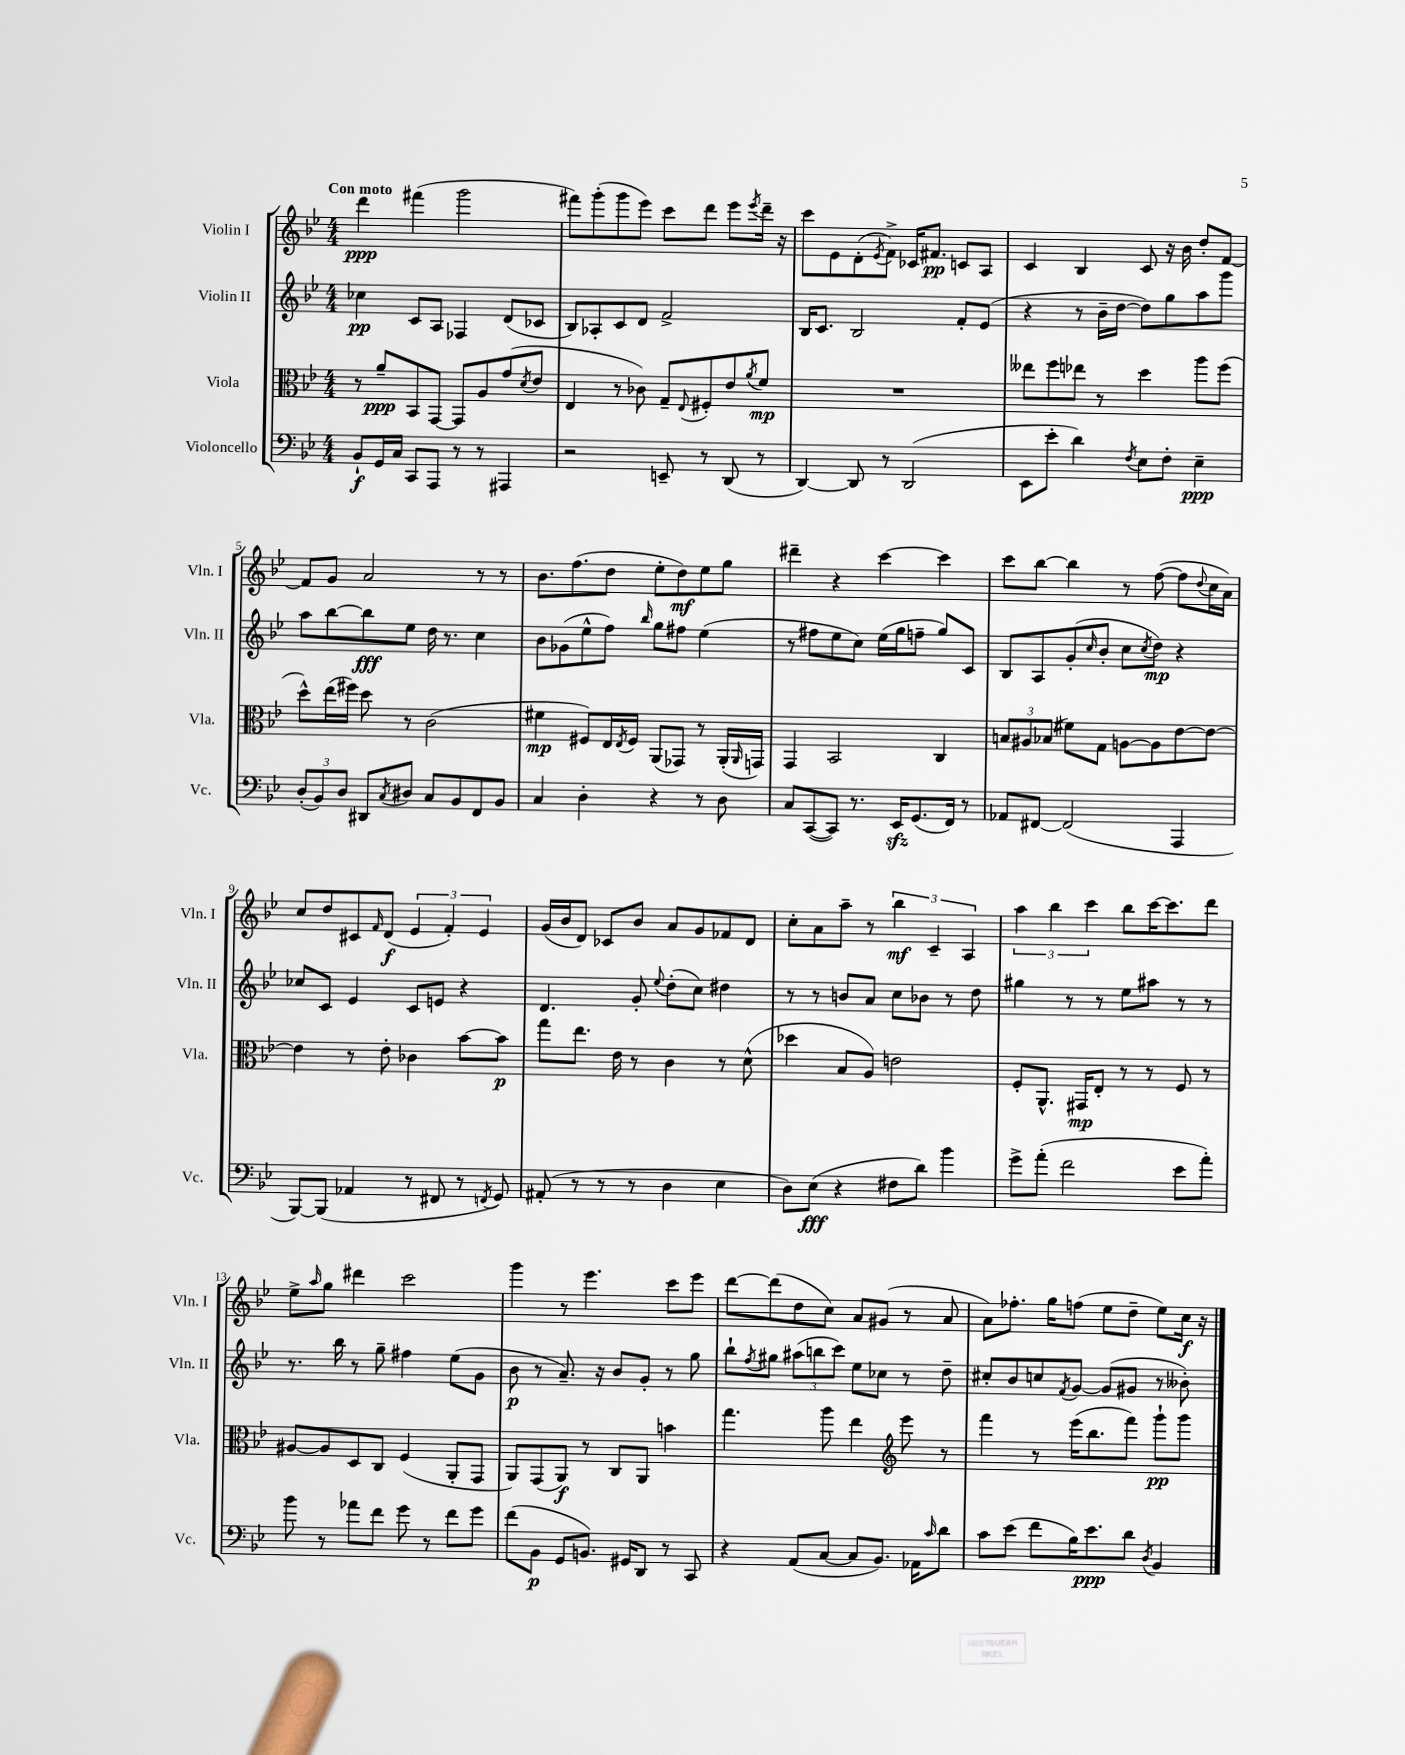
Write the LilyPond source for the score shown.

<<
\new StaffGroup <<
\new Staff = "s0" \with { instrumentName = "Violin I" shortInstrumentName = "Vln. I" } {
    \clef treble \key bes \major \numericTimeSignature \time 4/4 \tempo "Con moto"
    d'''4\ppp fis'''4( g'''2 |
    fis'''8) g'''8-.( g'''8 ees'''8) c'''8 d'''8 ees'''8 \acciaccatura { ees'''8 } d'''16-- r16 |
    c'''8 ees'8 d'8-.( \acciaccatura { ees'8 } f'8->) ces'16 fis'8.\pp c'8 a8 |
    c'4 bes4 c'8 r16 bes'16 d''8-. f'8~ |
    f'8 g'8 a'2 r8 r8 |
    bes'8. f''8.( d''8 ees''8-. d''8\mf) ees''8 g''8 |
    dis'''4-- r4 c'''4~ c'''4 |
    c'''8 bes''8~ bes''4 r8 f''8~( f''8 \appoggiatura { d''8 } c''16 a'16) |
    c''8 d''8 cis'8 \grace { f'16 } d'8\f( \tuplet 3/2 { ees'4 f'4-.) ees'4 } |
    g'16( bes'16 d'8) ces'8 bes'8 a'8 g'8 fes'8 d'8 |
    c''8-. a'8 a''8-- r8 \tuplet 3/2 { bes''4\mf c'4-- a4 } |
    \tuplet 3/2 { a''4 bes''4 c'''4 } bes''8 c'''16~ c'''8. d'''8 |
    ees''8-> \grace { a''16 } g''8 dis'''4 c'''2 |
    g'''4 r8 ees'''4. c'''8 ees'''8 |
    d'''8~ d'''8( d''8 c''8) a'8 gis'8( r8 a'8 |
    a'8) fes''8.-. g''16 f''8( ees''8 d''8-- ees''8) c''16\f r16 \bar "|." |
}
\new Staff = "s1" \with { instrumentName = "Violin II" shortInstrumentName = "Vln. II" } {
    \clef treble \key bes \major \numericTimeSignature \time 4/4
    ces''4\pp c'8 a8 fes4 d'8( ces'8 |
    bes8) aes8-. c'8 d'8 f'2-> |
    bes16 c'8. bes2 f'8-. ees'8( |
    r4 r8 bes'16-- d''16~ d''8) g''8 a''8 g'''8 |
    a''8 bes''8~ bes''8\fff ees''8 d''16 r8. c''4 |
    bes'8 ges'8( ees''8-^ f''8) \grace { bes''16 } g''8 fis''8 ees''4( |
    r8 fis''8 ees''8 c''8) ees''16( g''16 f''8-- g''8) c'8 |
    bes8 a8 g'8-.( \grace { c''16 } bes'8-. c''8 \acciaccatura { c''8 } d''8\mp) r4 |
    ces''8 c'8 ees'4 c'8 e'8 r4 |
    d'4. g'8-. \appoggiatura { ees''8 } d''8-.( c''8) dis''4 |
    r8 r8 b'8 a'8 c''8 bes'8 r8 d''8 |
    gis''4 r8 r8 ees''8 ais''8 r8 r8 |
    r8. bes''16 r8 g''8-- fis''4 ees''8( g'8 |
    bes'8\p r8 a'8.--) r16 bes'8 g'8-. r8 g''8 |
    bes''8-! \acciaccatura { f''8 } gis''8 \tuplet 3/2 { ais''8( b''8 c'''8) } ees''8 ces''8 r8 d''8-- |
    cis''8-. bes'8 c''8 \acciaccatura { f'8 } g'8~ g'8( gis'8 r8 beses'8-.) \bar "|." |
}
\new Staff = "s2" \with { instrumentName = "Viola" shortInstrumentName = "Vla." } {
    \clef alto \key bes \major \numericTimeSignature \time 4/4
    r8 a'8--\ppp bes,8 g,8~ g,8 a8 g'8( \acciaccatura { d'8 } ees'8 |
    ees4 r8 ces'8) g8-- \appoggiatura { ees8 } fis8-. ees'8 \acciaccatura { a'8 } f'8\mp |
    R1 |
    eeses''8 f''8 ees''8 r8 d''4 a''8 f''8( |
    d''8-^) ees''16( fis''16) d''8 r8 c'2( |
    fis'4\mp fis8) ees16 \acciaccatura { ees8 } fis16 a,8( ges,8) r8 a,16-.( \grace { a,16 } g,16) |
    g,4 bes,2 c4 |
    \tuplet 3/2 { b8 ais8 bes8( } fis'8) g8 a8~ a8 ees'8~ ees'8~ |
    ees'4 r8 ees'8-. ces'4 bes'8~ bes'8\p |
    g''8 ees''8. ees'16 r8 c'4 r8 d'8-^( |
    des''4 bes8 a8) e'2 |
    f8-. a,8.-^ gis,16\mp ees8-. r8 r8 f8 r8 |
    ais8~ ais8 d8 c8 f4( a,8-. g,8 |
    a,8) g,8( a,8\f) r8 c8 a,8 b'4 |
    g''4. a''8 ees''4 \clef treble ees'''8 r8 |
    f'''4 r8 ees'''16( bes''8. f'''8) g'''8-!\pp g'''8 \bar "|." |
}
\new Staff = "s3" \with { instrumentName = "Violoncello" shortInstrumentName = "Vc." } {
    \clef bass \key bes \major \numericTimeSignature \time 4/4
    bes,8-!\f g,16 c16 c,8 a,,8 r8 r8 ais,,4 |
    r2 e,8-- r8 d,8( r8 |
    d,4~) d,8 r8 d,2( |
    ees,8 ees'8-. d'4) \acciaccatura { f8 } ees8 f8-. ees4--\ppp |
    \tuplet 3/2 { d8-.( bes,8) d8 } dis,8 \acciaccatura { c8 } dis8 c8 bes,8 f,8 bes,8 |
    c4 d4-. r4 r8 d8 |
    c8 c,8~( c,8) r8. ees,16\sfz g,8.( f,16) r8 |
    aes,8 fis,8~ fis,2( a,,4 |
    bes,,8~) bes,,8( aes,4 r8 fis,8 r8 \acciaccatura { f,8 } g,8) |
    ais,8-.( r8 r8 r8 d4 ees4 |
    d8) ees8\fff( r4 fis8 d'8) bes'4 |
    g'8-> a'8-.( f'2 ees'8 a'8-.) |
    bes'8 r8 aes'8 f'8 g'8 r8 f'8 g'8 |
    f'8( bes,8\p g,8 b,8.) gis,16 d,8 r8 c,8 |
    r4 a,8( c8~ c8 bes,8.) aes,16 \grace { c'16 } d'8 |
    c'8 ees'8( f'8 bes16) ees'8.\ppp d'8 \acciaccatura { d8 } bes,4 \bar "|." |
}
>>
>>
